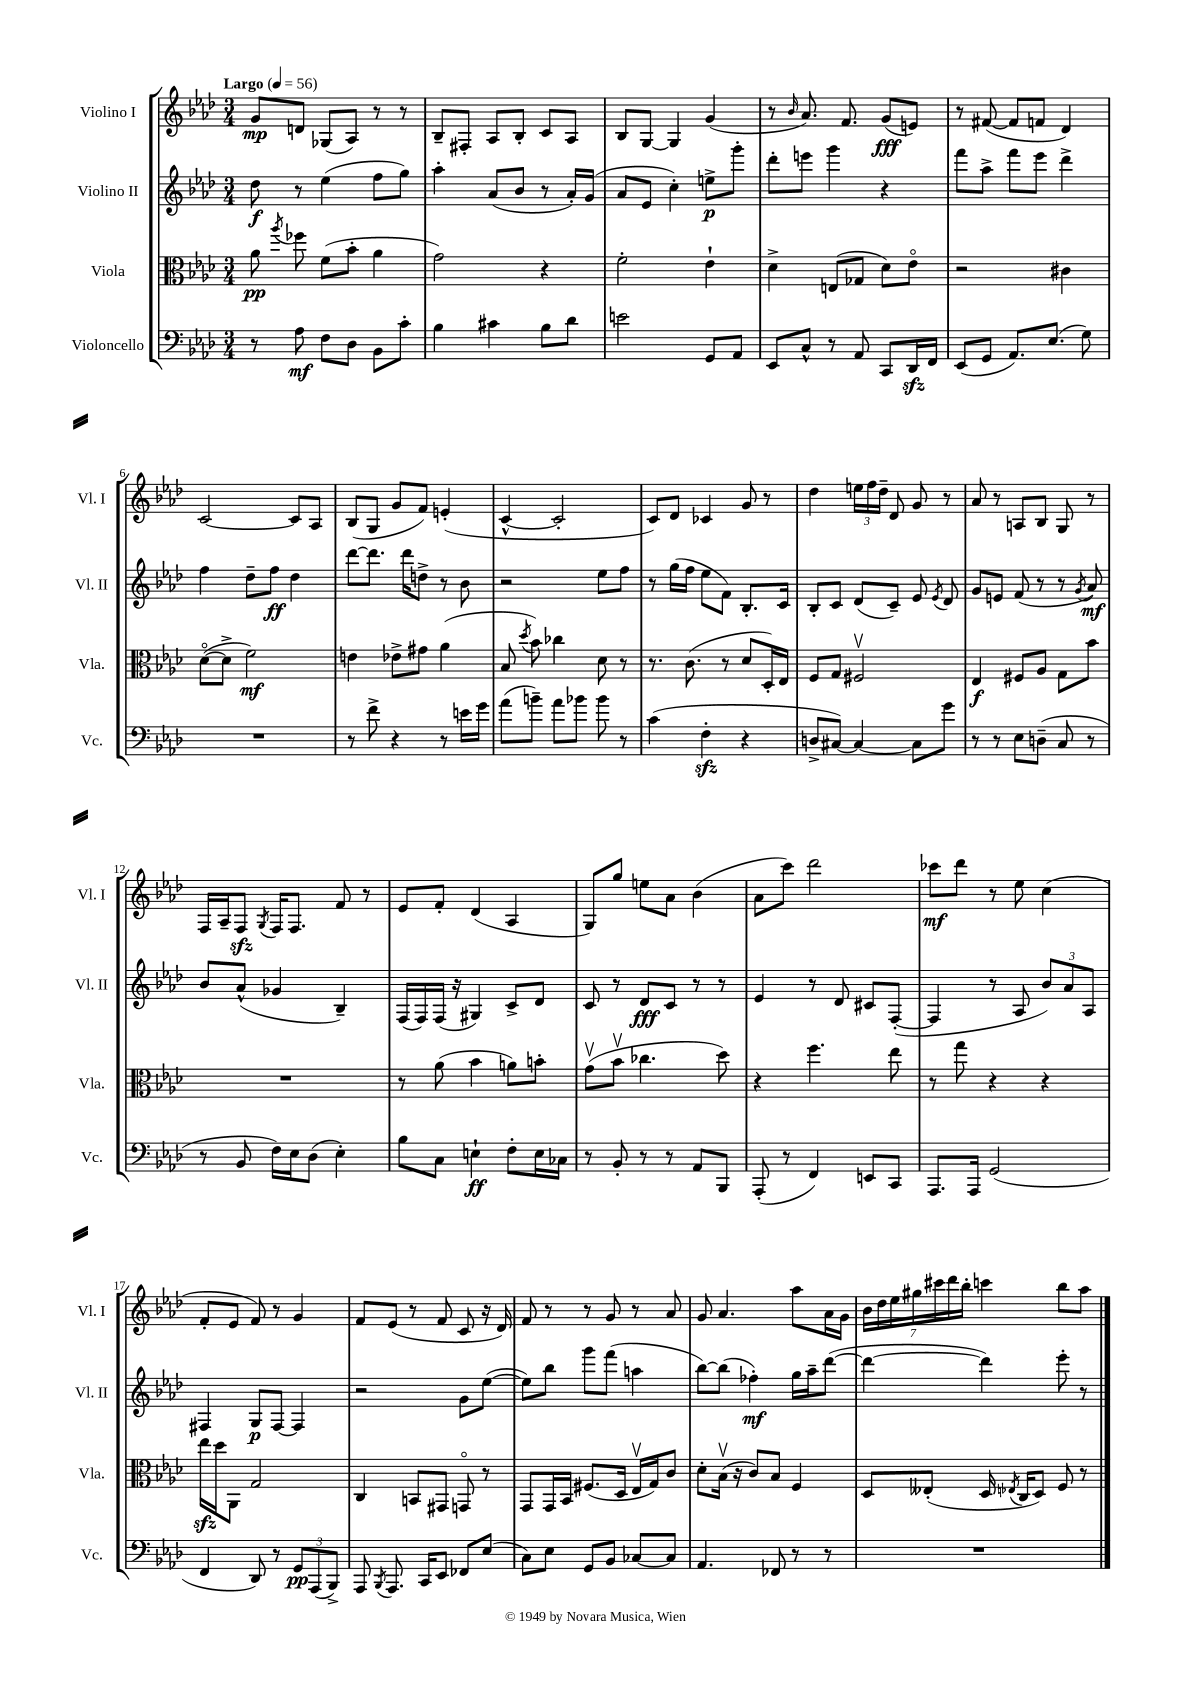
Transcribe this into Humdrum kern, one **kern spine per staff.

**kern	**dynam	**kern	**dynam	**kern	**dynam	**kern	**dynam
*part4	*part4	*part3	*part3	*part2	*part2	*part1	*part1
*staff4	*staff4	*staff3	*staff3	*staff2	*staff2	*staff1	*staff1
*I"Violoncello	*	*I"Viola	*	*I"Violino II	*	*I"Violino I	*
*I'Vc.	*	*I'Vla.	*	*I'Vl. II	*	*I'Vl. I	*
*clefF4	*	*clefC3	*	*clefG2	*	*clefG2	*
*k[b-e-a-d-]	*	*k[b-e-a-d-]	*	*k[b-e-a-d-]	*	*k[b-e-a-d-]	*
*M3/4	*	*M3/4	*	*M3/4	*	*M3/4	*
*MM56	*	*MM56	*	*MM56	*	*MM56	*
=1	=1	=1	=1	=1	=1	=1	=1
!	!	!	!	!	!	!LO:TX:a:B:t=Largo	!
8r	.	8a-\	pp	8dd-\	f	8g/L	mp
.	.	8qaa-/	.	.	.	.	.
8A-\	mf	8ff-X\	.	8r	.	8dn/J	.
8F\L	.	(8f\L	.	(4ee-\	.	(8G-X/L	.
8D-\J	.	8b-'\J	.	.	.	8A-/J)	.
8BB-\L	.	4a-\	.	8ff\L	.	8r	.
8c'\J	.	.	.	8gg\J)	.	8r	.
=2	=2	=2	=2	=2	=2	=2	=2
4B-\	.	2g\)	.	4aa-'\	.	8B-~/L	.
.	.	.	.	.	.	8F#X'/J	.
4c#X\	.	.	.	(8a-/L	.	8A-/L	.
.	.	.	.	8b-/J	.	8B-'/J	.
8B-\L	.	4r	.	8r	.	8c/L	.
8d-\J	.	.	.	16a-'/LL)	.	8A-/J	.
.	.	.	.	(16g/JJ	.	.	.
=3	=3	=3	=3	=3	=3	=3	=3
2en\	.	2f'\	.	8a-/L	.	8B-/L	.
.	.	.	.	8e-/J	.	[8G/J	.
.	.	.	.	4cc'\)	.	4G/]	.
8GG/L	.	4e-`\	.	8een^\L	p	(4g/	.
8AA-/J	.	.	.	8ggg'\J	.	.	.
=4	=4	=4	=4	=4	=4	=4	=4
8EE-/L	.	4d-^\	.	8ddd-'\L	.	8r	.
.	.	.	.	.	.	16qqb-/	.
8C^^/J	.	.	.	8eeen\J	.	8.a-/)	.
8r	.	(8En/L	.	4ggg\	.	.	.
.	.	.	.	.	.	8.f/	.
8AA-/	.	8G-X/J	.	.	.	.	.
8CC/L	.	8d-\L)	.	4r	.	(8g/L	fff
16DD-zz/L	.	8e-\J	.	.	.	8en/J)	.
16FF/JJ	.	.	.	.	.	.	.
=5	=5	=5	=5	=5	=5	=5	=5
(8EE-/L	.	2r	.	8fff\L	.	8r	.
8GG/J	.	.	.	8aa-^\J	.	([8f#X/	.
8.AA-/L)	.	.	.	8fff\L	.	8f#/L]	.
.	.	.	.	8eee-\J	.	8fn/J	.
(8.E-/J	.	.	.	.	.	.	.
.	.	4c#X\	.	4ddd-^\	.	4d-/)	.
8G\)	.	.	.	.	.	.	.
!!LO:LB:g=z
=6	=6	=6	=6	=6	=6	=6	=6
2.r	.	([8d-\L	.	4ff\	.	[2c/	.
.	.	8d-^\J]	.	.	.	.	.
.	.	2f\)	mf	8dd-~\L	.	.	.
.	.	.	.	8ff\J	ff	.	.
.	.	.	.	4dd-\	.	8c/L]	.
.	.	.	.	.	.	8A-/J	.
=7	=7	=7	=7	=7	=7	=7	=7
8r	.	4en\	.	[8ddd-\L	.	(8B-/L	.
8f^\	.	.	.	8.ddd-\J]	.	8G/J	.
4r	.	8e-X^\L	.	.	.	8g/L	.
.	.	.	.	16ddd-\KL	.	.	.
.	.	8g#X\J	.	8ddn^\J	.	8f/J)	.
8r	.	(4a-\	.	8r	.	(4en'/	.
16en\LL	.	.	.	8b-\	.	.	.
16g\JJ	.	.	.	.	.	.	.
=8	=8	=8	=8	=8	=8	=8	=8
(8a-\L	.	8B-/	.	2r	.	[4c^^/	.
.	.	8qdd-/	.	.	.	.	.
8bn~\J)	.	8b-\)	.	.	.	.	.
8a-\L	.	4cc-X\	.	.	.	2c'/]	.
8b-X\J	.	.	.	.	.	.	.
8b-\	.	8d-\	.	8ee-\L	.	.	.
8r	.	8r	.	8ff\J	.	.	.
=9	=9	=9	=9	=9	=9	=9	=9
(4c\	.	8.r	.	8r	.	8c/L)	.
.	.	.	.	(16gg\LL	.	8d-/J	.
.	.	(8.c\	.	16ff\JJ	.	.	.
4Fzz'\	.	.	.	8ee-\L	.	4c-X/	.
.	.	8r	.	8f\J)	.	.	.
4r	.	8d-/L	.	8.B-'/L	.	8g/	.
.	.	16D-'/L)	.	.	.	8r	.
.	.	16E-/JJ	.	16c/Jk	.	.	.
=10	=10	=10	=10	=10	=10	=10	=10
8Dn^/L	.	8F/L	.	8B-'/L	.	4dd-\	.
[8C#X/J)	.	8G/J	.	8c/J	.	.	.
4C#/_	.	2F#Xv/	.	(8d-/L	.	24een\LL	.
.	.	.	.	.	.	24ff\	.
.	.	.	.	.	.	24dd-~\JJ	.
.	.	.	.	8c~/J)	.	8d-/	.
8C#\L]	.	.	.	8e-/	.	8g/	.
.	.	.	.	8qe-/	.	.	.
8g\J	.	.	.	8d-/	.	8r	.
=11	=11	=11	=11	=11	=11	=11	=11
8r	.	4E-/	f	8g/L	.	8a-/	.
8r	.	.	.	8en/J	.	8r	.
8E-\L	.	8F#X/L	.	(8f/	.	8An/L	.
(8Dn~\J	.	8A-/J	.	8r	.	8B-/J	.
8C/	.	8G\L	.	8r	.	8G/	.
.	.	.	.	8qg/	.	.	.
8r	.	8b-\J	.	8a-/)	mf	8r	.
!!LO:LB:g=z
=12	=12	=12	=12	=12	=12	=12	=12
8r	.	2.r	.	8b-/L	.	16F/LL	.
.	.	.	.	.	.	16A-~/J	.
8BB-/	.	.	.	(8a-^^/J	.	8Fzz/J	.
.	.	.	.	.	.	8qG/	.
16F\LL)	.	.	.	4g-X/	.	16F/KL	.
16E-\J	.	.	.	.	.	8.F/J	.
(8D-\J	.	.	.	.	.	.	.
4E-'\)	.	.	.	4B-~/)	.	8f/	.
.	.	.	.	.	.	8r	.
=13	=13	=13	=13	=13	=13	=13	=13
8B-\L	.	8r	.	(16F/LL	.	8e-/L	.
.	.	.	.	16F/)	.	.	.
8C\J	.	(8a-\	.	(16F/JJ	.	8f'/J	.
.	.	.	.	16r	.	.	.
4En`\	ff	4b-\	.	4G#X/)	.	(4d-/	.
8F'\L	.	8an\L)	.	8c^/L	.	4A-/	.
16E\L	.	8bn'\J	.	8d-/J	.	.	.
16C-X\JJ	.	.	.	.	.	.	.
=14	=14	=14	=14	=14	=14	=14	=14
8r	.	(8gv\L	.	8c/	.	8G/L)	.
8BB-'/	.	8b-v\J	.	8r	.	8gg/J	.
8r	.	4.cc-X\	.	8d-/L	fff	8een\L	.
8r	.	.	.	8c/J	.	8a-\J	.
8AA-/L	.	.	.	8r	.	(4b-\	.
8BBB-/J	.	8dd-\)	.	8r	.	.	.
=15	=15	=15	=15	=15	=15	=15	=15
(8AAA-'/	.	4r	.	4e-/	.	8a-\L	.
8r	.	.	.	.	.	8ccc\J)	.
4FF/)	.	4.ff\	.	8r	.	2ddd-\	.
.	.	.	.	8d-/	.	.	.
8EEn/L	.	.	.	8c#X/L	.	.	.
8CC/J	.	8ee-\	.	([8F'/J	.	.	.
=16	=16	=16	=16	=16	=16	=16	=16
8.AAA-/L	.	8r	.	4F/]	.	8ccc-X\L	mf
.	.	8gg\	.	.	.	8ddd-\J	.
16AAA-/Jk	.	.	.	.	.	.	.
(2GG/	.	4r	.	8r	.	8r	.
.	.	.	.	8A-/	.	8ee-\	.
.	.	4r	.	12b-/L)	.	(4cc\	.
.	.	.	.	12a-/	.	.	.
.	.	.	.	12A-/J	.	.	.
!!LO:LB:g=z
=17	=17	=17	=17	=17	=17	=17	=17
4FF/	.	16ee-zz\LL	.	4F#X/	.	8f'/L	.
.	.	16dd-\J	.	.	.	.	.
.	.	8AA-\J	.	.	.	8e-/J	.
8DD-/)	.	2G/	.	8G/L	p	8f/)	.
8r	.	.	.	[8F#/J	.	8r	.
12GG/L	pp	.	.	4F#/]	.	4g/	.
(12AAA-/	.	.	.	.	.	.	.
12BBB-^/J)	.	.	.	.	.	.	.
=18	=18	=18	=18	=18	=18	=18	=18
8AAA-/	.	4C/	.	2r	.	8f/L	.
8qBBB-/	.	.	.	.	.	.	.
8.AAA-/	.	.	.	.	.	(8e-/J	.
.	.	8BBn/L	.	.	.	8r	.
16CC/KL	.	.	.	.	.	.	.
8EE-/J	.	8GG#X/J	.	.	.	8f/	.
8FF-X/L	.	8GGn/	.	8g\L	.	8c/	.
(8E-/J	.	8r	.	([8ee-\J	.	16r	.
.	.	.	.	.	.	16d-/)	.
=19	=19	=19	=19	=19	=19	=19	=19
8C\L)	.	8GG/L	.	8ee-\L])	.	8f/	.
8E-\J	.	16GG/L	.	8bb-\J	.	8r	.
.	.	16BB-/JJ	.	.	.	.	.
8GG/L	.	(8.F#X/L	.	8ggg\L	.	8r	.
8BB-/J	.	.	.	(8fff\J	.	8g/	.
.	.	16D-/Jk	.	.	.	.	.
[8C-X/L	.	16E-v/LL	.	4aan\	.	8r	.
.	.	16G/J)	.	.	.	.	.
8C-/J]	.	8c/J	.	.	.	8a-/	.
=20	=20	=20	=20	=20	=20	=20	=20
4.AA-/	.	8d-'\L	.	[8bb-\L)	.	8g/	.
.	.	(16B-v\Jk	.	(8bb-\J]	.	4.a-/	.
.	.	16r	.	.	.	.	.
.	.	8c/L)	.	4ff-X'\)	mf	.	.
8FF-X/	.	8B-/J	.	.	.	.	.
8r	.	4F/	.	16gg\LL	.	8aa-\L	.
.	.	.	.	16aa-~\J	.	.	.
8r	.	.	.	([8ddd-\J	.	16a-\L	.
.	.	.	.	.	.	16g\JJ	.
=21	=21	=21	=21	=21	=21	=21	=21
2.r	.	8D-/L	.	4ddd-\_	.	28b-\LL	.
.	.	.	.	.	.	28dd-\	.
.	.	.	.	.	.	28ee-\	.
.	.	.	.	.	.	28gg#X\	.
.	.	(8E--X'/J	.	.	.	.	.
.	.	.	.	.	.	28ccc#X\	.
.	.	.	.	.	.	28ddd-\	.
.	.	.	.	.	.	28bb-'\JJ	.
.	.	16D-/	.	4ddd-\])	.	4cccn\	.
.	.	8qE-X/	.	.	.	.	.
.	.	16C/KL	.	.	.	.	.
.	.	8D-/J)	.	.	.	.	.
.	.	8F/	.	8eee-'\	.	8bb-\L	.
.	.	8r	.	8r	.	8aa-\J	.
==	==	==	==	==	==	==	==
*-	*-	*-	*-	*-	*-	*-	*-
